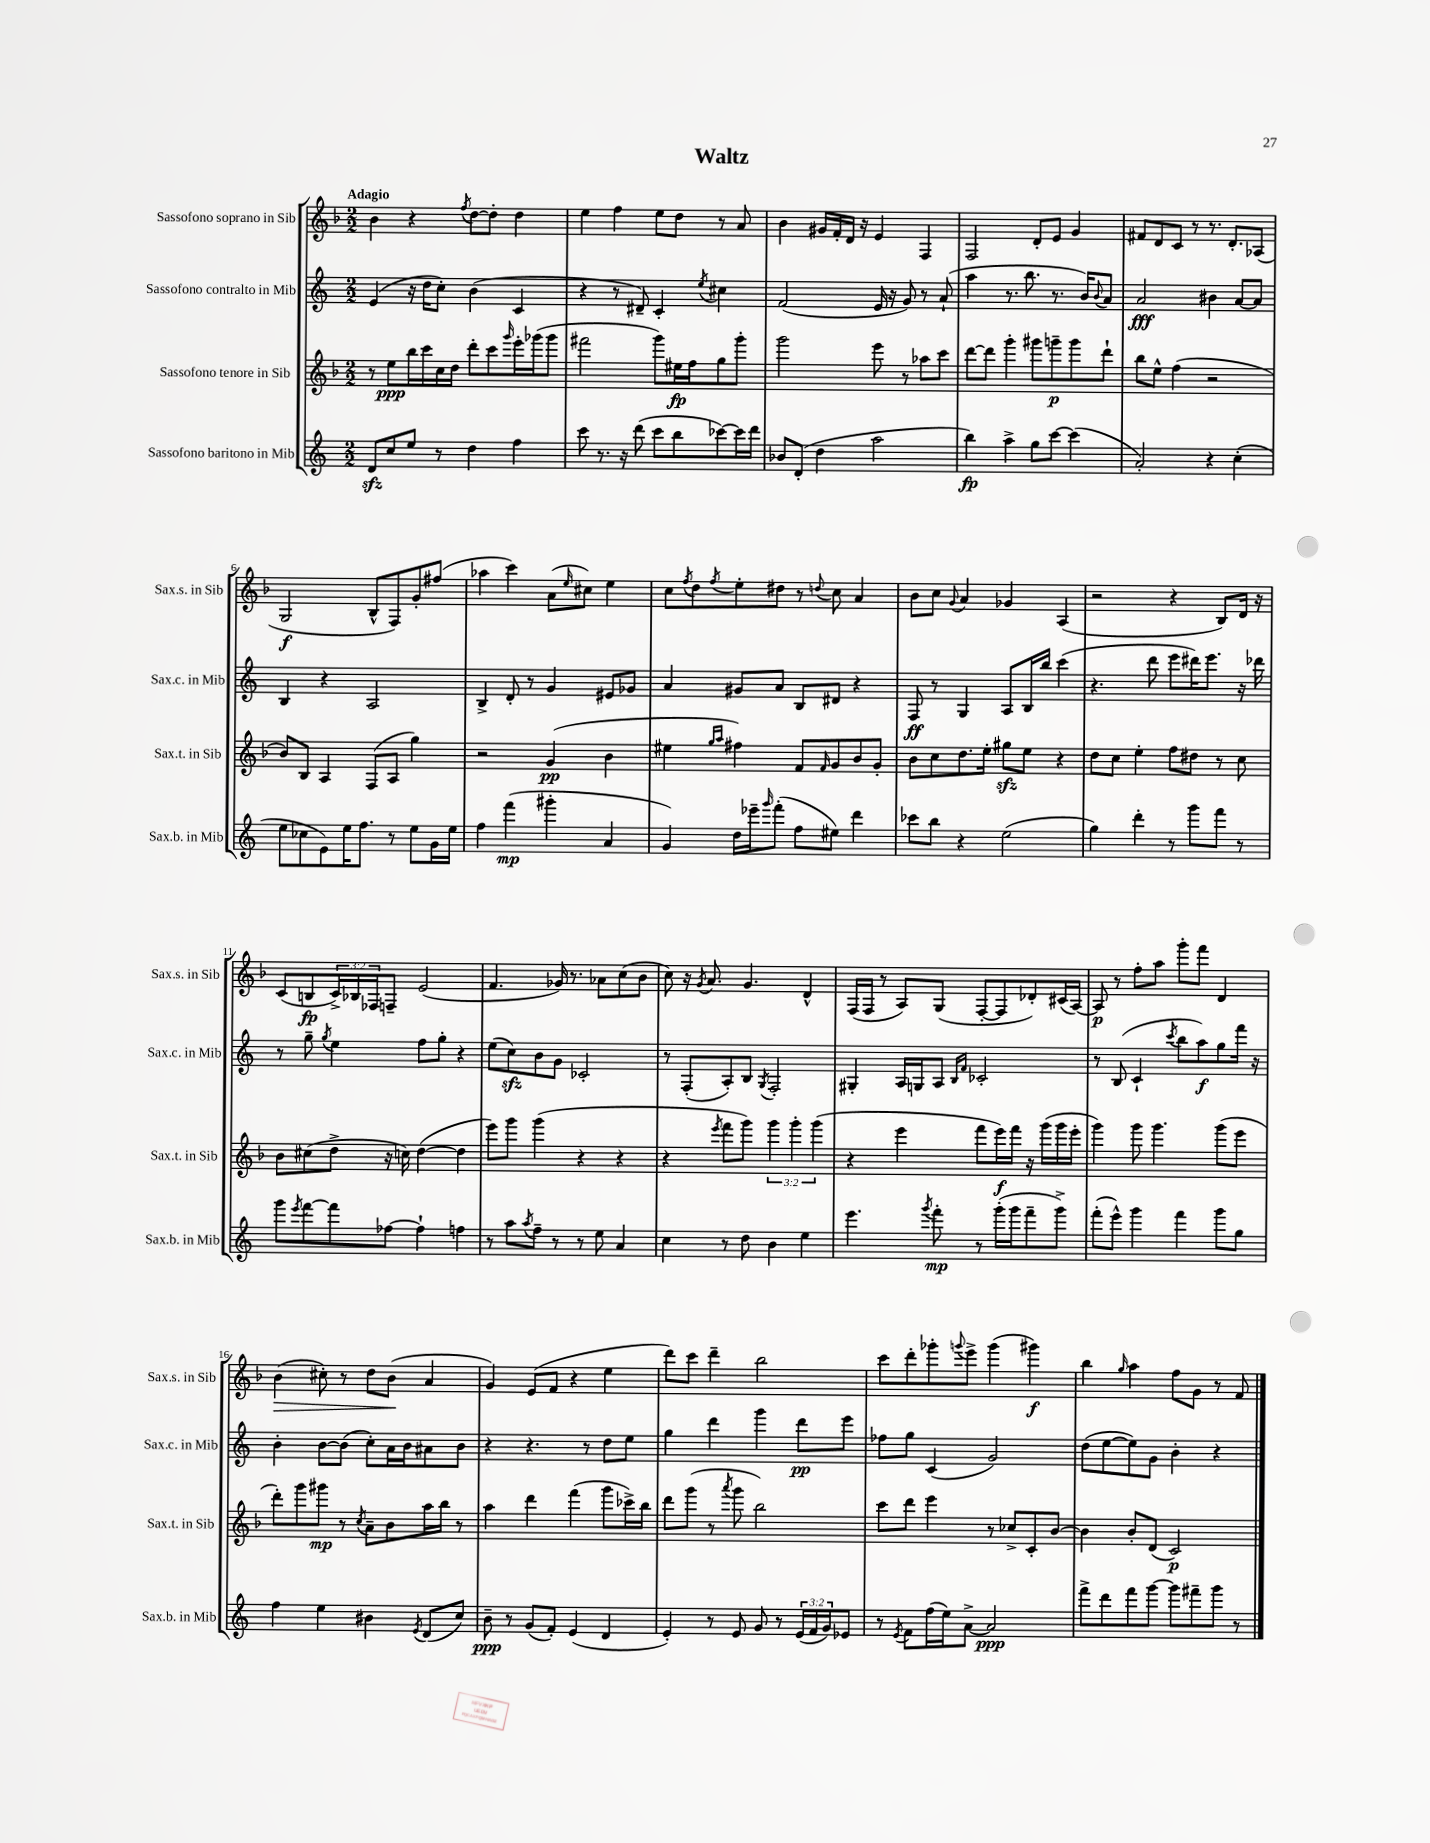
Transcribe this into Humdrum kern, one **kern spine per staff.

**kern	**dynam	**kern	**dynam	**kern	**dynam	**kern	**dynam
*part4	*part4	*part3	*part3	*part2	*part2	*part1	*part1
*staff4	*staff4	*staff3	*staff3	*staff2	*staff2	*staff1	*staff1
*I"Sassofono baritono in Mib	*	*I"Sassofono tenore in Sib	*	*I"Sassofono contralto in Mib	*	*I"Sassofono soprano in Sib	*
*I'Sax.b. in Mib	*	*I'Sax.t. in Sib	*	*I'Sax.c. in Mib	*	*I'Sax.s. in Sib	*
*clefG2	*	*clefG2	*	*clefG2	*	*clefG2	*
*k[]	*	*k[b-]	*	*k[]	*	*k[b-]	*
*M2/2	*	*M2/2	*	*M2/2	*	*M2/2	*
=1	=1	=1	=1	=1	=1	=1	=1
!	!	!	!	!	!	!LO:TX:a:B:t=Adagio	!
8dzz/L	.	8r	.	(4e/	.	4b-\	.
8cc/	.	8ee\L	ppp	.	.	.	.
8ee/J	.	16bb-\L	.	16r	.	4r	.
.	.	16ccc\	.	16dd\KL	.	.	.
8r	.	16cc\	.	8cc'\J)	.	.	.
.	.	16dd\JJ	.	.	.	.	.
.	.	.	.	.	.	8qff/	.
4dd\	.	8ddd'\L	.	(4b\	.	[8dd\L	.
.	.	8ccc\	.	.	.	8dd'\J]	.
.	.	16qqggg/	.	.	.	.	.
4ff\	.	16eee'\L	.	4c/	.	4dd\	.
.	.	(16ggg-X\J	.	.	.	.	.
.	.	8ggg-\J	.	.	.	.	.
=2	=2	=2	=2	=2	=2	=2	=2
8ccc\	.	2fff#X\	.	4r	.	4ee\	.
8.r	.	.	.	.	.	.	.
.	.	.	.	8r	.	4ff\	.
16r	.	.	.	.	.	.	.
(8ddd\	.	.	.	8d#X~/)	.	.	.
8ccc\L	.	8ggg\L)	.	4c'/	.	8ee\L	.
8bb\	.	16ee#X\L	fp	.	.	8dd\J	.
.	.	16ff\J	.	.	.	.	.
.	.	.	.	8qee/	.	.	.
[8ccc-X\)	.	8gg\	.	4cc#X\	.	8r	.
16ccc-\L]	.	8ggg'\J	.	.	.	8a/	.
16ddd\JJ	.	.	.	.	.	.	.
=3	=3	=3	=3	=3	=3	=3	=3
8b-X/L	.	2ggg\	.	(2f/	.	4b-\	.
(8d'/J	.	.	.	.	.	.	.
4dd\	.	.	.	.	.	16g#X/LL	.
.	.	.	.	.	.	16f'/	.
.	.	.	.	.	.	16d/JJ	.
.	.	.	.	.	.	16r	.
2aa\	.	8eee\	.	16e/	.	4e/	.
.	.	.	.	16r	.	.	.
.	.	8r	.	8g/)	.	.	.
.	.	8aa-X\L	.	8r	.	4F/	.
.	.	8ccc\J	.	(8a`/	.	.	.
=4	=4	=4	=4	=4	=4	=4	=4
4bb\)	fp	[8ddd\L	.	4aa\	.	2F/	.
.	.	8ddd\J]	.	.	.	.	.
4aa^\	.	4ggg'\	.	8.r	.	.	.
.	.	.	.	8.bb\	.	.	.
8gg\L	.	8ggg#X\L	.	.	.	8d'/L	.
[8ccc\J	.	8gggn~\	p	8.r	.	8e/J	.
(4ccc\]	.	8ggg\	.	.	.	4g/	.
.	.	.	.	16b/KL)	.	.	.
.	.	.	.	8qqb/	.	.	.
.	.	8ddd`\J	.	8a/J	.	.	.
=5	=5	=5	=5	=5	=5	=5	=5
2a'/)	.	8bb-\L	.	2a/	fff	8f#X/L	.
.	.	8ee^^\J	.	.	.	8d/	.
.	.	(4ff\	.	.	.	8c/J	.
.	.	.	.	.	.	8r	.
4r	.	2r	.	4b#X\	.	8.r	.
.	.	.	.	.	.	8.d'/L	.
(4cc'\	.	.	.	[8a/L	.	.	.
.	.	.	.	8a/J]	.	(8A-X/J	.
!!LO:LB:g=z
=6	=6	=6	=6	=6	=6	=6	=6
8ee\L	.	8b-/L)	.	4B/	.	2G/	f
8cc-X\	.	8B-/J	.	.	.	.	.
8e\)	.	4A/	.	4r	.	.	.
16ee\K	.	.	.	.	.	.	.
8.ff\J	.	.	.	.	.	.	.
.	.	(8F/L	.	2A/	.	8B-^^/L	.
8r	.	8A/J	.	.	.	8F/)	.
8ee\L	.	4gg\)	.	.	.	8g'/	.
16g\L	.	.	.	.	.	(8ff#X/J	.
16ee\JJ	.	.	.	.	.	.	.
=7	=7	=7	=7	=7	=7	=7	=7
4ff\	.	2r	.	4B^/	.	4aa-X\	.
(4fff\	mp	.	.	8d'/	.	4ccc\)	.
.	.	.	.	8r	.	.	.
4ggg#X'\	.	(4g/	pp	4g/	.	(8a\L	.
.	.	.	.	.	.	16qqee/	.
.	.	.	.	.	.	8cc#X\J)	.
4a/	.	4b-\	.	8e#X/L	.	4ee\	.
.	.	.	.	8g-X/J	.	.	.
=8	=8	=8	=8	=8	=8	=8	=8
4g/)	.	4ee#X\	.	4a/	.	8cc\L	.
.	.	.	.	.	.	8qff/	.
.	.	.	.	.	.	8dd\	.
.	.	16qqgg/LL	.	.	.	.	.
.	.	16qqaa/JJ	.	.	.	8qff/	.
16dd\LL	.	4ff#X\)	.	8g#X/L	.	8ee'\	.
16eee-X~\J	.	.	.	.	.	.	.
16qqggg/	.	.	.	.	.	.	.
(8fff'\J	.	.	.	8a/J	.	8dd#X\J	.
8ff\L	.	8f/L	.	8B/L	.	8r	.
.	.	16qqf/	.	.	.	8qqddn/	.
8ee#X\J)	.	8g/	.	8d#X/J	.	8cc\	.
4ddd\	.	8b-/	.	4r	.	4a/	.
.	.	8g'/J	.	.	.	.	.
=9	=9	=9	=9	=9	=9	=9	=9
8ccc-X\L	.	8b-\L	.	8F/	ff	8b-\L	.
8bb\J	.	8cc\	.	8r	.	8cc\J	.
.	.	.	.	.	.	8qqg/	.
4r	.	8.dd\	.	4G/	.	4a/	.
.	.	16ee'\Jk	.	.	.	.	.
(2ee\	.	8gg#Xzz\L	.	8A/L	.	4g-X/	.
.	.	8ee\J	.	16B/L	.	.	.
.	.	.	.	16bb/JJ	.	.	.
.	.	4r	.	(4ccc\	.	(4A/	.
=10	=10	=10	=10	=10	=10	=10	=10
4gg\)	.	8dd\L	.	4.r	.	2r	.
.	.	8cc\J	.	.	.	.	.
4ddd'\	.	4ee'\	.	.	.	.	.
.	.	.	.	8ddd\	.	.	.
8r	.	8ff\L	.	8eee\L	.	4r	.
8ggg\L	.	8dd#X\J	.	16ddd#X\K)	.	.	.
.	.	.	.	8.eee\J	.	.	.
8fff\J	.	8r	.	.	.	8B-/L)	.
8r	.	8cc\	.	16r	.	16d/Jk	.
.	.	.	.	16ddd-X\	.	16r	.
!!LO:LB:g=z
=11	=11	=11	=11	=11	=11	=11	=11
8ggg\L	.	8b-\L	.	8r	.	(8c/L	.
8qeee/	.	.	.	.	.	.	.
[8fff\	.	(8cc#X\	.	8gg~\	.	8Bn/	fp
.	.	.	.	8qgg/	.	.	.
8fff\]	.	8dd^\J	.	4ee\	.	24c^/L)	.
.	.	.	.	.	.	24B-X/	.
.	.	.	.	.	.	24F-X/J	.
[8ff-X\J	.	16r	.	.	.	8Fn~/J	.
.	.	16ccn\)	.	.	.	.	.
4ff-`\]	.	([4dd\	.	8ff\L	.	(2e/	.
.	.	.	.	8gg'\J	.	.	.
4ffn\	.	4dd\]	.	4r	.	.	.
=12	=12	=12	=12	=12	=12	=12	=12
8r	.	8eee\L)	.	(8ee\L	.	4.f/	.
8aa\L	.	8ggg\J	.	8cczz\)	.	.	.
8qaa/	.	.	.	.	.	.	.
8ff~\J	.	(4ggg\	.	8b\	.	.	.
8r	.	.	.	8g\J	.	16g-X/)	.
.	.	.	.	.	.	8.r	.
8r	.	4r	.	2c-X'/	.	.	.
8ee\	.	.	.	.	.	8a-X\L	.
4a/	.	4r	.	.	.	(8cc\	.
.	.	.	.	.	.	8b-\J	.
=13	=13	=13	=13	=13	=13	=13	=13
4cc\	.	4r	.	8r	.	8cc\)	.
.	.	.	.	(8F'/L	.	16r	.
.	.	.	.	.	.	8qg/	.
.	.	.	.	.	.	8.a/	.
.	.	8qeee/	.	.	.	.	.
8r	.	8fff\L	.	8A'/)	.	.	.
8dd\	.	8ggg\J)	.	8B/J	.	4.g/	.
.	.	.	.	8qG/	.	.	.
4b\	.	6ggg\	.	2F'/	.	.	.
.	.	6ggg'\	.	.	.	.	.
4ee\	.	.	.	.	.	4d^^/	.
.	.	(6ggg\	.	.	.	.	.
=14	=14	=14	=14	=14	=14	=14	=14
4.eee\	.	4r	.	4G#X'/	.	(16F/LL	.
.	.	.	.	.	.	16F/JJ	.
.	.	.	.	.	.	8r	.
.	.	4eee\	.	16A/LL	.	8A/L)	.
.	.	.	.	16Gn/J	.	.	.
8qggg/	.	.	.	.	.	.	.
8fff'\	mp	.	.	8A/J	.	(8G/J	.
.	.	.	.	16qqB/LL	.	.	.
.	.	.	.	16qqf/JJ	.	.	.
8r	.	8fff\L	.	2c-X'/	.	[8F'/L	.
(16ggg'\LL	.	16eee\L)	f	.	.	8F/]	.
16ggg\J	.	16fff\JJ	.	.	.	.	.
8fff~\	.	16r	.	.	.	8d-X'/)	.
.	.	(16ggg\LL	.	.	.	.	.
8ggg^\J)	.	16ggg\	.	.	.	(16c#X/L	.
.	.	16eee'\JJ	.	.	.	[16A/JJ)	.
=15	=15	=15	=15	=15	=15	=15	=15
(8fff'\L	.	4ggg\)	.	8r	.	8A/]	p
8eee^^\J)	.	.	.	(8B/	.	8r	.
4ggg\	.	8ggg\	.	4c`/	.	8ff'\L	.
.	.	4.ggg\	.	.	.	8aa\J	.
.	.	.	.	8qccc/	.	.	.
4fff\	.	.	.	8bb\L	.	8ggg'\L	.
.	.	.	.	8aa\)	f	8fff\J	.
8ggg\L	.	(8ggg\L	.	8gg\	.	4d/	.
8gg\J	.	8eee\J	.	16fff\Jk	.	.	.
.	.	.	.	16r	.	.	.
!!LO:LB:g=z
=16	=16	=16	=16	=16	=16	=16	=16
!	!	!	!	!	!	!	!LO:HP:b
4ff\	.	8ddd'\L)	.	4b'\	.	(4b-\	>
.	.	8ggg\	.	.	.	.	.
4ee\	.	8ggg#X\J	mp	[8b\L	.	8cc#X'\)	.
.	.	8r	.	(8b\J]	.	8r	.
.	.	8qcc/	.	.	.	.	.
4b#X\	.	8a~\L	.	8cc'\L)	.	8dd\L	.
.	.	8b-\	.	16a\L	.	(8b-\J	.
.	.	.	.	16b\J	.	.	.
8qe/	.	.	.	.	.	.	.
(8d/L	.	16aa\L	.	8a#X\	.	4a/	]
.	.	16bb-\JJ	.	.	.	.	.
8cc/J)	.	8r	.	8b\J	.	.	.
=17	=17	=17	=17	=17	=17	=17	=17
8b~\	ppp	4aa\	.	4r	.	4g/)	.
8r	.	.	.	.	.	.	.
(8g/L	.	4ddd\	.	4.r	.	(8e/L	.
8f'/J)	.	.	.	.	.	8f/J	.
(4e/	.	(4fff\	.	.	.	4r	.
.	.	.	.	8r	.	.	.
4d/	.	8ggg\L	.	8dd\L	.	4ee\	.
.	.	16ccc-X^\L)	.	8ee\J	.	.	.
.	.	16bb-\JJ	.	.	.	.	.
=18	=18	=18	=18	=18	=18	=18	=18
4e'/)	.	8ddd\L	.	4gg\	.	8ddd\L)	.
.	.	(8ggg\J	.	.	.	8ccc\J	.
8r	.	8r	.	4ddd\	.	4ddd~\	.
.	.	8qaaa/	.	.	.	.	.
8e/	.	8ggg\	.	.	.	.	.
8g/	.	2bb-\)	.	4ggg\	.	2bb-\	.
8r	.	.	.	.	.	.	.
(24e/LL	.	.	.	8ddd\L	pp	.	.
24f/	.	.	.	.	.	.	.
24g/J)	.	.	.	.	.	.	.
8e-X/J	.	.	.	8eee\J	.	.	.
=19	=19	=19	=19	=19	=19	=19	=19
8r	.	8ccc\L	.	8ff-X\L	.	8ccc\L	.
8qe/	.	.	.	.	.	.	.
8f\L	.	8ddd\J	.	8gg\J	.	8ddd'\	.
(16ff\L	.	4eee\	.	(4c/	.	8ggg-X'\	.
16ee\J)	.	.	.	.	.	.	.
.	.	.	.	.	.	8qqgggn/	.
[8a^\J	.	.	.	.	.	8eee^\J	.
2a/]	ppp	8r	.	2g/)	.	(4ggg\	.
.	.	8cc-X^/L	.	.	.	.	.
.	.	8c'/	.	.	.	4ggg#X\)	f
.	.	[8b-/J	.	.	.	.	.
=20	=20	=20	=20	=20	=20	=20	=20
8fff^\L	.	4b-\]	.	(8dd\L	.	4bb-\	.
8ddd\	.	.	.	[8ee\	.	.	.
.	.	.	.	.	.	16qqgg/	.
8fff\	.	8b-'/L	.	8ee\])	.	4aa\	.
[8ggg\J	.	(8d/J	.	8g\J	.	.	.
8ggg\L]	.	2c/)	p	4b'\	.	8ff\L	.
8fff#X~\	.	.	.	.	.	8g\J	.
8ggg\J	.	.	.	4r	.	8r	.
8r	.	.	.	.	.	8f/	.
==	==	==	==	==	==	==	==
*-	*-	*-	*-	*-	*-	*-	*-
